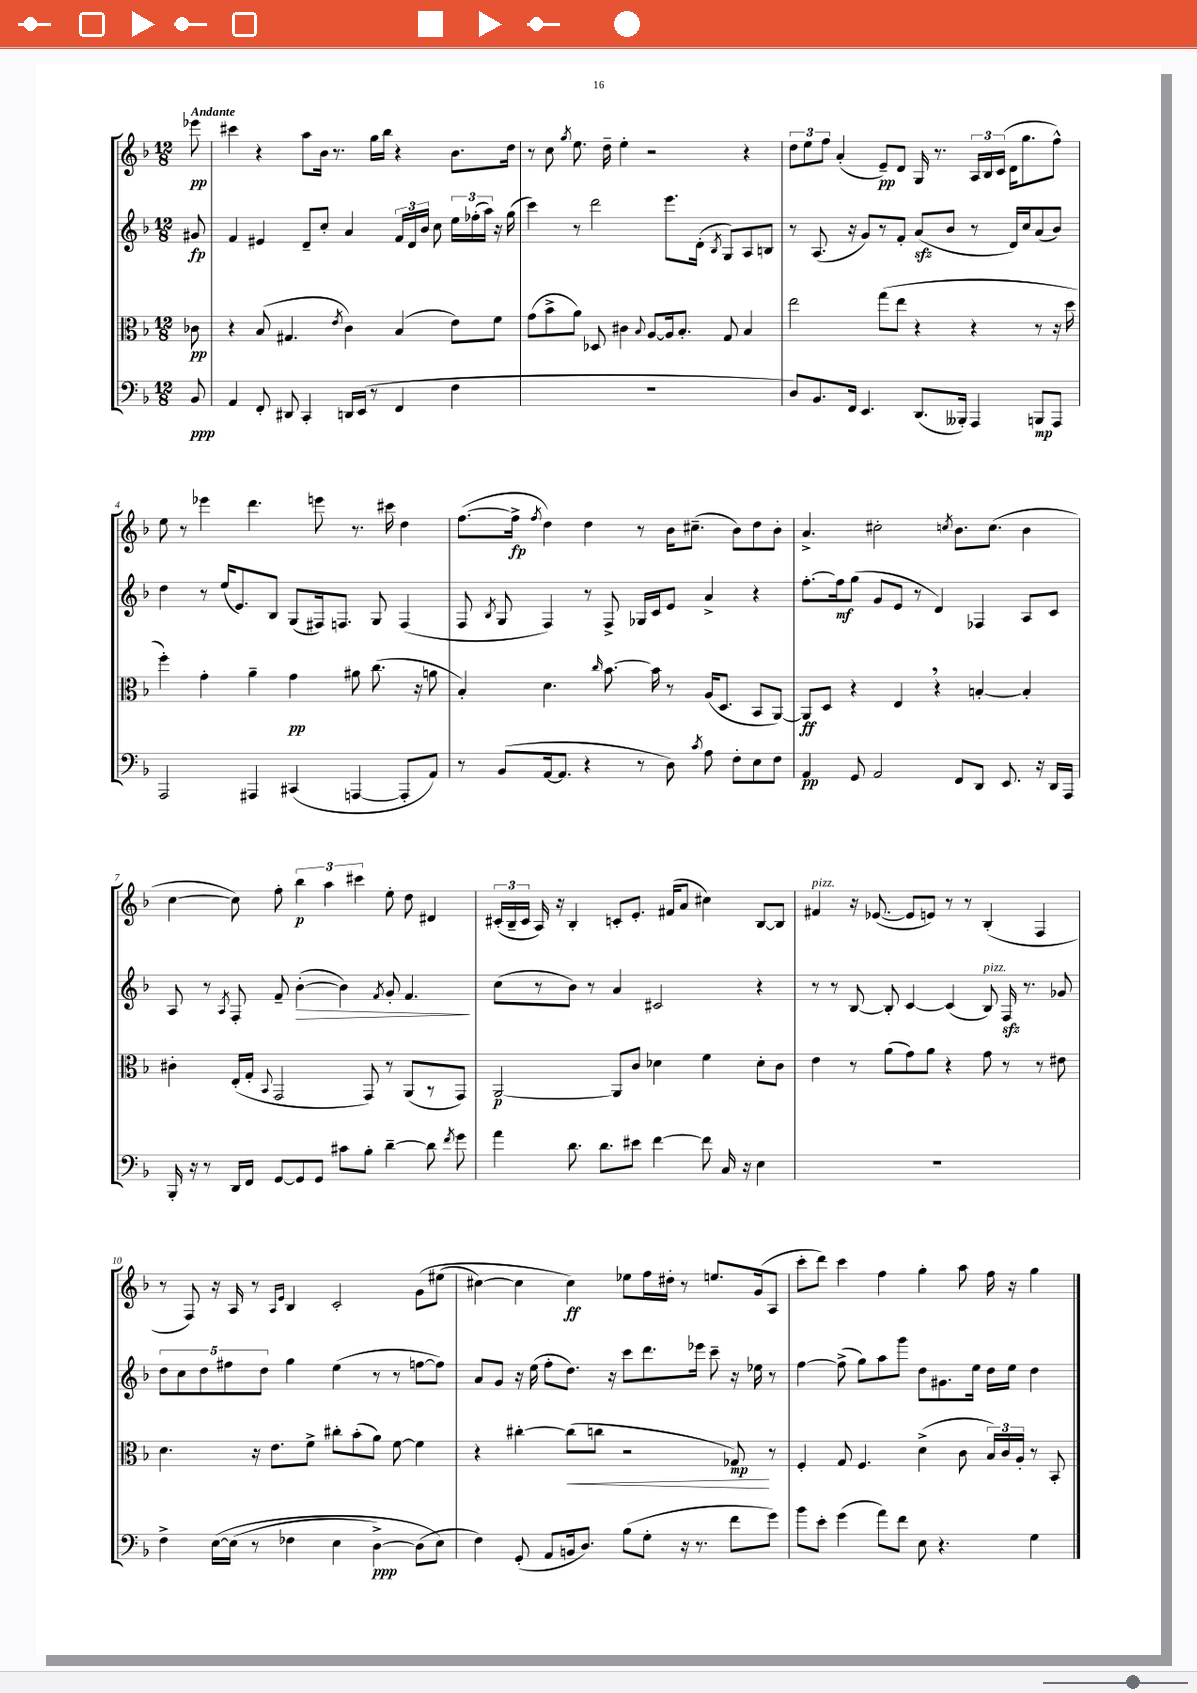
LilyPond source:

<<
\new StaffGroup <<
\new Staff = "s0" {
    \clef treble \key f \major \numericTimeSignature \time 12/8 \partial 8 \tempo "Andante"
    \autoBeamOff ees'''8\pp |
    cis'''4 r4 a''8[ bes'16] r8. g''16[ bes''16] r4 bes'8.[ d''16] |
    r8 c''8 \acciaccatura { g''8 } e''8. d''16-- e''4-. r2 r4 |
    \tuplet 3/2 { d''8[ e''8 f''8] } a'4-.( e'8[--\pp) d'8] g16 r8. \tuplet 3/2 { a16[ bes16 c'16]( } d'16[ g''8. f''8]-^) |
    e''8 r8 ees'''4 d'''4. e'''8 r8. cis'''16 d''4 |
    f''8.[~( f''16]->\fp \acciaccatura { f''8 } d''4) d''4 r8 bes'16[ cis''8.]--( bes'8[) d''8 bes'8]-. |
    a'4.-> cis''2-. \acciaccatura { c''8 } bes'8.[ c''8.]( bes'4 |
    c''4~ c''8) f''8-. \tuplet 3/2 { bes''4\p a''4 cis'''4 } e''8-. d''8 dis'4 |
    \tuplet 3/2 { cis'16[-.( bes16-- cis'16] } a16) r16 bes4-. c'8[-. e'8.]-. fis'16[( a'8] cis''4) bes8[~ bes8] |
    fis'4^\markup { \italic "pizz." } r16 ees'8.~( ees'8[ e'8]) r8 r8 bes4-.( f4 |
    r8 f8) r16 a16 r8 \grace { a16[ e'16] } bes4 c'2-. g'8[\( eis''8]( |
    cis''4~) cis''4 cis''4\ff\) ees''8[ f''16 dis''16]-. r8 e''8.[ g'16( a8] |
    c'''8[-. d'''8]) c'''4 f''4 g''4-. a''8 f''16 r16 g''4 \bar "|." |
}
\new Staff = "s1" {
    \clef treble \key f \major \numericTimeSignature \time 12/8 \partial 8
    \autoBeamOff gis'8\fp |
    f'4 eis'4 d'8[-- c''8]-. a'4 \tuplet 3/2 { f'16[ d'16 bes'16] } c''8 \tuplet 3/2 { e''16[ fes''16-.( a''16]) } r16 g''16( |
    c'''4) r8 d'''2 e'''8.[ d'16]-.( \acciaccatura { bes8 } g8[) a8 b8] |
    r8 a8.( r16 g'8[) r8 f'8]-. a'8[\sfz( bes'8] r8 d'16[) c''16 a'8( bes'8]) |
    d''4 r8 e''16[( e'8.) bes8] g8[( fis16) f8.] g8 f4( |
    f8 \acciaccatura { bes8 } g8 f4) r8 f8-> ges16[ c'16 e'8] a'4-> r4 |
    f''8.[~-. f''16\mf g''8]( g'8[ e'8] r8 d'4) fes4 a8[ c'8] |
    a8 r8 \acciaccatura { a8 } f8-. f'8-- bes'4~-.\>( bes'4) \acciaccatura { f'8 } g'8-. f'4.\! |
    c''8[( r8 bes'8]) r8 a'4 cis'2 r4 |
    r8 r8 bes8~ bes8-. c'4~ c'4( bes8^\markup { \italic "pizz." }) f16\sfz r8. ges'8 |
    \tuplet 5/4 { d''8[ c''8 d''8 fis''8 d''8] } g''4 e''4( r8 r8 f''8[~ f''8]) |
    a'8[ g'8] r16 e''16( f''8[-. d''8.]) r16 c'''8[ d'''8. ees'''16] c'''8-- r16 ees''16 r8 |
    f''4~ f''8->( g''8[) a''8 g'''8] d''8[ gis'8. e''16] d''16[ e''16] d''4 \bar "|." |
}
\new Staff = "s2" {
    \clef alto \key f \major \numericTimeSignature \time 12/8 \partial 8
    \autoBeamOff ces'8\pp |
    r4 bes8( gis4. \acciaccatura { e'8 } c'4) bes4( e'8[) f'8] |
    g'8[( bes'8-> a'8]) des8 cis'4 \appoggiatura { bes8 } a8[~ a16 bes8.]-. g8 bes4 |
    e''2 g''8[( e''8] r4 r4 r8 r16 d''16 |
    f''4-.) g'4-. a'4-- g'4\pp ais'8 c''8.( r16 a'8 |
    bes4-.) d'4. \grace { c''16 } bes'8.~ bes'16 r8 a16[( d8.] bes,8[ a,8]~) |
    a,8[\ff d8] r4 e4 \breathe r4 b4~-. b4-. |
    cis'4-. e16[-.( g16]-. \appoggiatura { bes,8 } g,2 g,8) r8 a,8[( r8 g,8]) |
    a,2~\p a,8[ c'8] des'4 f'4 des'8[-. c'8] |
    e'4 r8 a'8[( g'8) a'8] r4 g'8 r8 r8 eis'8 |
    d'4. r16 e'8.[ f'8]-> cis''8[-. bes'8-.( a'8]) f'8~ f'4 |
    r4 cis''4~-. cis''8[\<( c''8] r2 ges8\mp\!) r8 |
    f4-. g8 f4. d'4->( c'8 \tuplet 3/2 { bes16[) c'16 a16]-. } r8 bes,8-. \bar "|." |
}
\new Staff = "s3" {
    \clef bass \key f \major \numericTimeSignature \time 12/8 \partial 8
    \autoBeamOff bes,8\ppp |
    a,4 f,8-. dis,8 c,4-. d,16[ e,16]( r8 f,4 f4 |
    R1. |
    d8[) bes,8. f,16] e,4. d,8.[( beses,,16]-.) a,,4 b,,8[\mp a,,8] |
    a,,2 ais,,4 cis,4( a,,4~ a,,8[-. a,8]) |
    r8 bes,8[( a,16~ a,8.] r4 r8 d8) \acciaccatura { c'8 } a8 f8[-. e8 f8] |
    a,4\pp g,8 a,2 f,8[ d,8] e,8. r16 d,16[ a,,16] |
    bes,,16-. r16 r8 d,16[ f,16] g,8[~ g,8 g,8] cis'8[ bes8]-. d'4~-- d'8 \acciaccatura { f'8 } g'8 |
    a'4 d'8. d'8.[ eis'8] f'4~ f'8 c16 r16 e4 |
    R1. |
    f4-> e16[~\( e16]( r8 fes4 e4 d4~->\ppp) d8[( e8]\) |
    f4) g,8-.( a,8[ b,16 d8.]) bes8[( g8]-. r16 r8. f'8[ g'8]) |
    bes'8[ e'8]-. g'4( a'8[) f'8] e8 r4. g4 \bar "|." |
}
>>
>>
